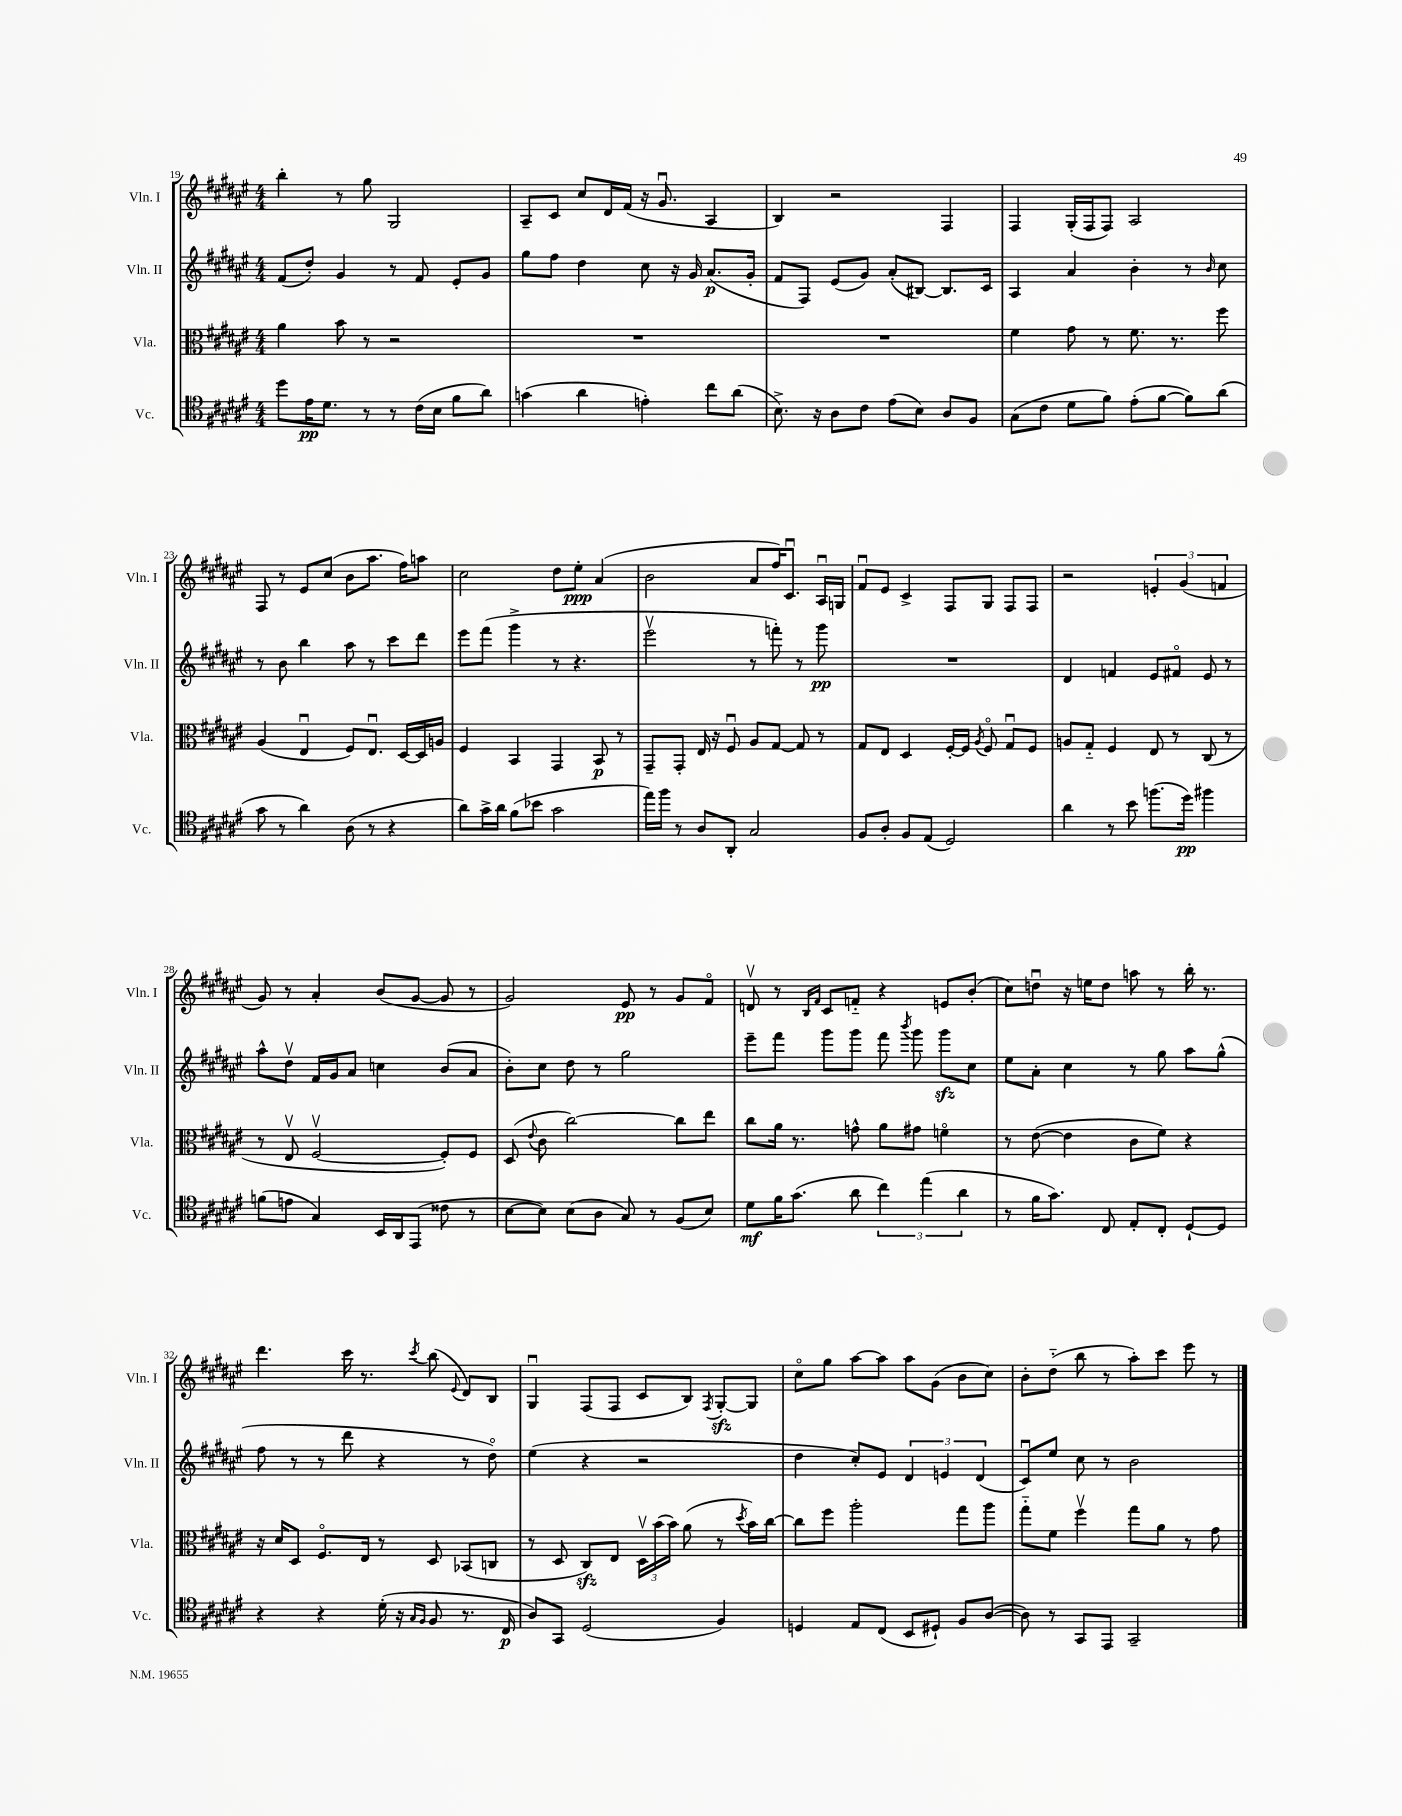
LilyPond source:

<<
\new StaffGroup <<
\new Staff = "s0" \with { instrumentName = "Vln. I" shortInstrumentName = "Vln. I" } {
    \clef treble \key fis \major \numericTimeSignature \time 4/4
    \autoBeamOff b''4-. r8 gis''8 gis2 |
    ais8[-- cis'8] cis''8[ dis'16 fis'16]( r16 gis'8.\downbow ais4 |
    b4) r2 fis4 |
    fis4 gis16[-.( fis16 fis8]) ais2 |
    fis8 r8 eis'8[ cis''8]( b'8[ ais''8.] fis''16[) a''8] |
    cis''2 dis''8[ eis''8]-.\ppp ais'4( |
    b'2 ais'8[ fis''16) cis'8.]\downbow ais16[\downbow g16] |
    fis'8[\downbow eis'8] cis'4-> fis8[ gis8] fis8[ fis8] |
    r2 \tuplet 3/2 { e'4-. gis'4( f'4 } |
    gis'8) r8 ais'4-. b'8[( gis'8]~ gis'8 r8 |
    gis'2) eis'8\pp r8 gis'8[ fis'8]\flageolet |
    d'8\upbow r8 \grace { b16[ fis'16] } cis'8[ f'8]-_ r4 e'8[ b'8]-.( |
    cis''8[) d''8]\downbow r16 e''16[ d''8] a''8 r8 b''16-. r8. |
    dis'''4. cis'''16 r8. \acciaccatura { cis'''8 } b''8( \appoggiatura { eis'8 } dis'8[) b8] |
    gis4\downbow fis8[( fis8] cis'8[ b8]) \acciaccatura { fis8 } gis8[~-.\sfz gis8] |
    cis''8[\flageolet gis''8] ais''8[~ ais''8] ais''8[ gis'8]( b'8[ cis''8]) |
    b'8[-. dis''8]-_( b''8 r8 ais''8[-.) cis'''8] eis'''8 r8 \bar "|." |
}
\new Staff = "s1" \with { instrumentName = "Vln. II" shortInstrumentName = "Vln. II" } {
    \clef treble \key fis \major \numericTimeSignature \time 4/4
    \autoBeamOff fis'8[( dis''8]-.) gis'4 r8 fis'8 eis'8[-. gis'8] |
    gis''8[ fis''8] dis''4 cis''8 r16 gis'16 ais'8.[\p( gis'16]-. |
    fis'8[ fis8]) eis'8[( gis'8]) ais'8[-.( bis8]~) bis8.[ cis'16] |
    ais4 ais'4 b'4-. r8 \grace { b'16 } cis''8 |
    r8 b'8 b''4 ais''8 r8 cis'''8[ dis'''8] |
    eis'''8[ fis'''8]( gis'''4-> r8 r4. |
    eis'''2\upbow r8 f'''8-.) r8 gis'''8\pp |
    R1 |
    dis'4 f'4 eis'8[ fis'8]\flageolet eis'8 r8 |
    ais''8[-^ dis''8]\upbow fis'16[ gis'16 ais'8] c''4 b'8[( ais'8] |
    b'8[-.) cis''8] dis''8 r8 gis''2 |
    eis'''8[-- fis'''8] gis'''8[ gis'''8] fis'''8 \acciaccatura { b'''8 } gis'''8 gis'''8[\sfz cis''8] |
    eis''8[ ais'8]-. cis''4 r8 gis''8 ais''8[ gis''8]-^( |
    fis''8 r8 r8 dis'''8 r4 r8 dis''8\flageolet) |
    eis''4( r4 r2 |
    dis''4 cis''8[-.) eis'8] \tuplet 3/2 { dis'4 e'4 dis'4( } |
    cis'8[\downbow) eis''8] cis''8 r8 b'2 \bar "|." |
}
\new Staff = "s2" \with { instrumentName = "Vla." shortInstrumentName = "Vla." } {
    \clef alto \key fis \major \numericTimeSignature \time 4/4
    \autoBeamOff ais'4 b'8 r8 r2 |
    R1 |
    R1 |
    fis'4 gis'8 r8 fis'8. r8. fis''8 |
    ais4( eis4\downbow fis8[) eis8.]\downbow dis16[~ dis16 a16] |
    fis4 b,4 gis,4 b,8\p r8 |
    gis,8[-- gis,8]-. eis16 r16 fis8\downbow ais8[ gis8]~ gis8 r8 |
    gis8[ eis8] dis4 fis16[~-. fis16] \acciaccatura { ais8 } fis8\flageolet gis8[\downbow fis8] |
    a8[ gis8]-_ fis4 eis8 r8 cis8( r8 |
    r8 eis8\upbow fis2~\upbow fis8[-.) fis8] |
    dis8( \appoggiatura { eis'8 } cis'8 cis''2~) cis''8[ eis''8] |
    cis''8[ ais'16] r8. g'8-^ ais'8[ gis'8] f'4\flageolet |
    r8 eis'8~( eis'4 cis'8[ fis'8]) r4 |
    r16 dis'16[ dis8] fis8.[\flageolet eis16] r8 dis8 bes,8[( c8] |
    r8 dis8 cis8[\sfz) eis8] \tuplet 3/2 { dis16[\upbow b'16( b'16]) } ais'8( r8 \acciaccatura { dis''8 } b'16[) cis''16]~ |
    cis''8[ fis''8] ais''2-. gis''8[ ais''8] |
    gis''8[-_ fis'8] fis''4\upbow gis''8[ ais'8] r8 gis'8 \bar "|." |
}
\new Staff = "s3" \with { instrumentName = "Vc." shortInstrumentName = "Vc." } {
    \clef tenor \key fis \major \numericTimeSignature \time 4/4
    \autoBeamOff dis''8[ eis'16\pp dis'8.] r8 r8 cis'16[( b16] fis'8[ ais'8]) |
    g'4( ais'4 e'4-.) cis''8[ ais'8]( |
    b8.->) r16 ais8[ cis'8] eis'8[( b8]) ais8[ fis8] |
    gis8[( cis'8] dis'8[ fis'8]) eis'8[-.( fis'8]~ fis'8[) ais'8]( |
    gis'8 r8 ais'4) ais8( r8 r4 |
    ais'8[) gis'16-> ais'16] fis'8[( bes'8] gis'2 |
    eis''16[) fis''16] r8 ais8[ ais,8]-. gis2 |
    fis8[ ais8]-. fis8[ eis8]( dis2) |
    ais'4 r8 b'8 f''8.[( dis''16]\pp) fis''4 |
    f'8[( e'8] gis4) b,16[ ais,16 eis,8]( cisis'8 r8 |
    b8[~ b8]) b8[( ais8] gis8) r8 fis8[( b8]) |
    dis'8[\mf fis'16 gis'8.]( ais'8 \tuplet 3/2 { cis''4) eis''4( ais'4 } |
    r8 fis'16[ gis'8.]) cis8 eis8[-. cis8]-. dis8[~-! dis8] |
    r4 r4 dis'16-.( r16 \grace { gis16[ fis16] } fis8 r8. cis16\p |
    ais8[) gis,8] dis2( fis4) |
    d4 eis8[ cis8]( b,8[ dis8]-!) fis8[ ais8]~( |
    ais8) r8 gis,8[ eis,8] gis,2-- \bar "|." |
}
>>
>>
\layout { \context { \Score currentBarNumber = #19 } }
